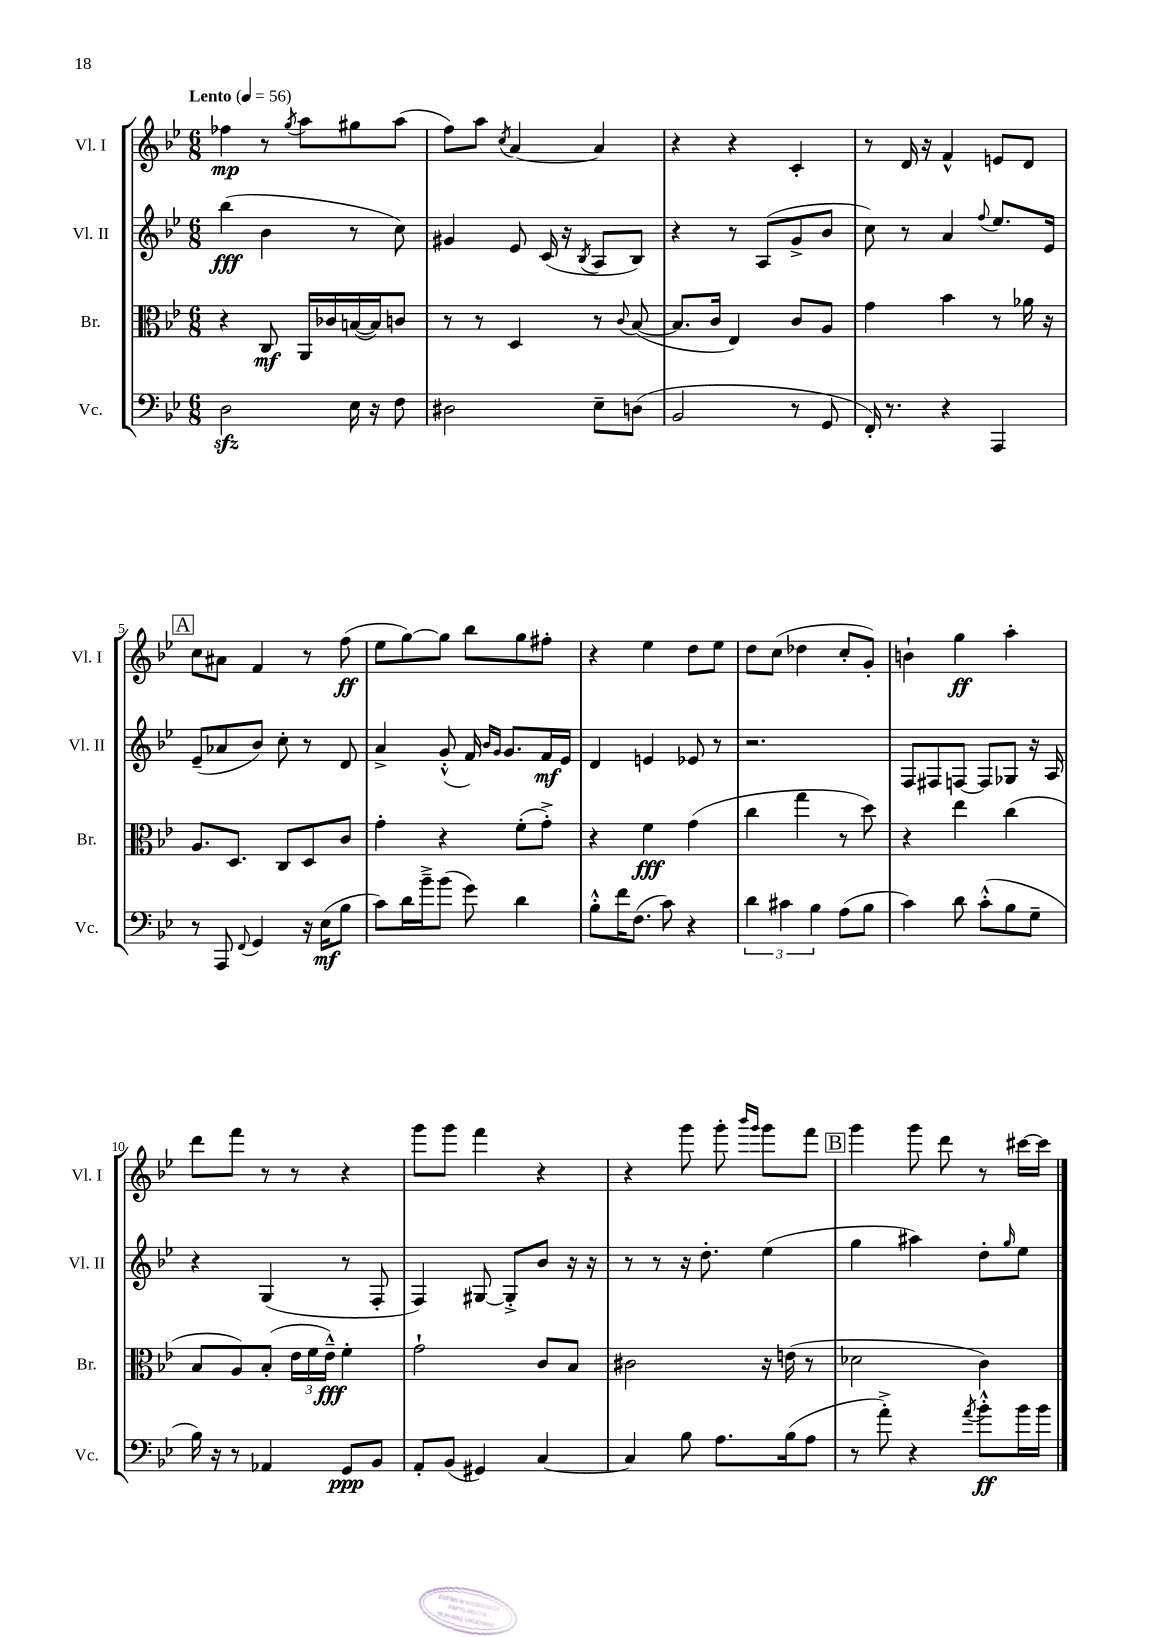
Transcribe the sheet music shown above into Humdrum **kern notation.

**kern	**kern	**kern	**kern
*staff4	*staff3	*staff2	*staff1
*clefF4	*clefC3	*clefG2	*clefG2
*k[b-e-]	*k[b-e-]	*k[b-e-]	*k[b-e-]
*M6/8	*M6/8	*M6/8	*M6/8
*MM56	*MM56	*MM56	*MM56
2D\	4r	(4bb-\	4ff-\
.	8C/	4b-\	8r
.	.	.	8qgg/
.	16AA/LL	.	8aa\L
.	16c-/	.	.
16E-\	([16B/	8r	8gg#\
16r	16B/]J)	.	.
8F\	8c/J	8cc\)	(8aa\J
=	=	=	=
2D#\	8r	4g#/	8ff\L)
.	8r	.	8aa\J
.	.	.	8qcc/
.	4D/	8e-/	[4a/
.	.	(16c/	.
.	.	16r	.
.	.	8qB-/	.
8E-~\L	8r	8A/L	4a/]
.	8qqc/	.	.
(8D\J	([8B-/	8B-/J)	.
=	=	=	=
2BB-/	8.B-/]L	4r	4r
.	16c/Jk	.	.
.	4E-/)	8r	4r
.	.	(8A/L	.
8r	8c/L	8g^/	4c'/
8GG/	8A/J	8b-/J	.
=	=	=	=
16FF'/)	4g\	8cc\)	8r
8.r	.	.	.
.	.	8r	16d/
.	.	.	16r
4r	4b-\	4a/	4f^^/
.	.	8qqff/	.
4AAA/	8r	8.ee-/L	8e/L
.	16a-\	.	8d/J
.	16r	16e-/Jk	.
=	=	=	=
8r	8.A/L	(8e-~/L	8cc\L
8AAA/	.	8a-/	8a#\J
.	8.D/J	.	.
8qqFF/	.	.	.
4GG/	.	8b-/J)	4f/
.	8C/L	8cc'\	.
16r	8D/	8r	8r
(16E-\LK	.	.	.
8B-\J	8c/J	8d/	(8ff\
=	=	=	=
8c\L)	4g'\	4a^/	8ee-\L
16d\L	.	.	[8gg\)
16b-~^\J	.	.	.
(8b-\J	4r	(8g'^^/	8gg\]J
8g\)	.	16f/)	8bb-\L
.	.	16qqb-/LL	.
.	.	16qqg/JJ	.
.	.	8.g/L	.
4d\	(8f'\L	.	8gg\
.	8g'^\J)	16f/L	8ff#'\J
.	.	16e-/JJ	.
=	=	=	=
8B-'^^\L	4r	4d/	4r
16f\K	.	.	.
(8.F\J	.	.	.
.	4f\	4e/	4ee-\
8c\)	.	.	.
4r	(4g\	8e-/	8dd\L
.	.	8r	8ee-\J
=	=	=	=
6d\	4cc\	2.r	8dd\L
.	.	.	(8cc\J
6c#\	.	.	.
.	4gg\	.	4dd-\
6B-\	.	.	.
(8A\L	8r	.	8cc'/L
8B-\J	8dd\)	.	8g'/J)
=	=	=	=
4c\)	4r	8F/L	4b`\
.	.	8F#/	.
8d\	4ee-\	[8F/J	4gg\
(8c'^^\L	.	8F/]L	.
8B-\	(4cc\	8G-/J	4aa'\
8G~\J	.	16r	.
.	.	16A/	.
=	=	=	=
16B-\)	8B-/L	4r	8ddd\L
16r	.	.	.
8r	8A/)	.	8fff\J
4AA-/	(8B-'/J	(4G/	8r
.	24e-\LL	.	8r
.	24f\	.	.
.	24e-~^^\JJ)	.	.
8GG/L	4f'\	8r	4r
8BB-/J	.	8F'/	.
=	=	=	=
8AA'/L	2g`\	4F/)	8ggg\L
(8BB-/J	.	.	8ggg\J
4GG#/)	.	[8G#/	4fff\
.	.	8G#'^/]L	.
[4C/	8c/L	8b-/J	4r
.	8B-/J	16r	.
.	.	16r	.
=	=	=	=
4C/]	2c#\	8r	4r
.	.	8r	.
8B-\	.	16r	8ggg\
.	.	8.dd'\	.
8.A\L	.	.	8ggg'\
.	.	.	16qqbbb-/LL
.	.	.	16qqggg/JJ
.	16r	(4ee-\	8ggg\L
(16B-\k	(16e\	.	.
8A\J	8r	.	8fff\J
=	=	=	=
8r	2d-\	4gg\	4ggg\
8a'^\)	.	.	.
4r	.	4aa#\)	8ggg\
.	.	.	8ddd\
8qa/	.	.	.
8b-'^^\L	4c\)	8dd'\L	8r
.	.	16qqgg/	.
16b-\L	.	8ee-\J	[16ccc#\LL
16b-\JJ	.	.	16ccc#\]JJ
==	==	==	==
*-	*-	*-	*-
